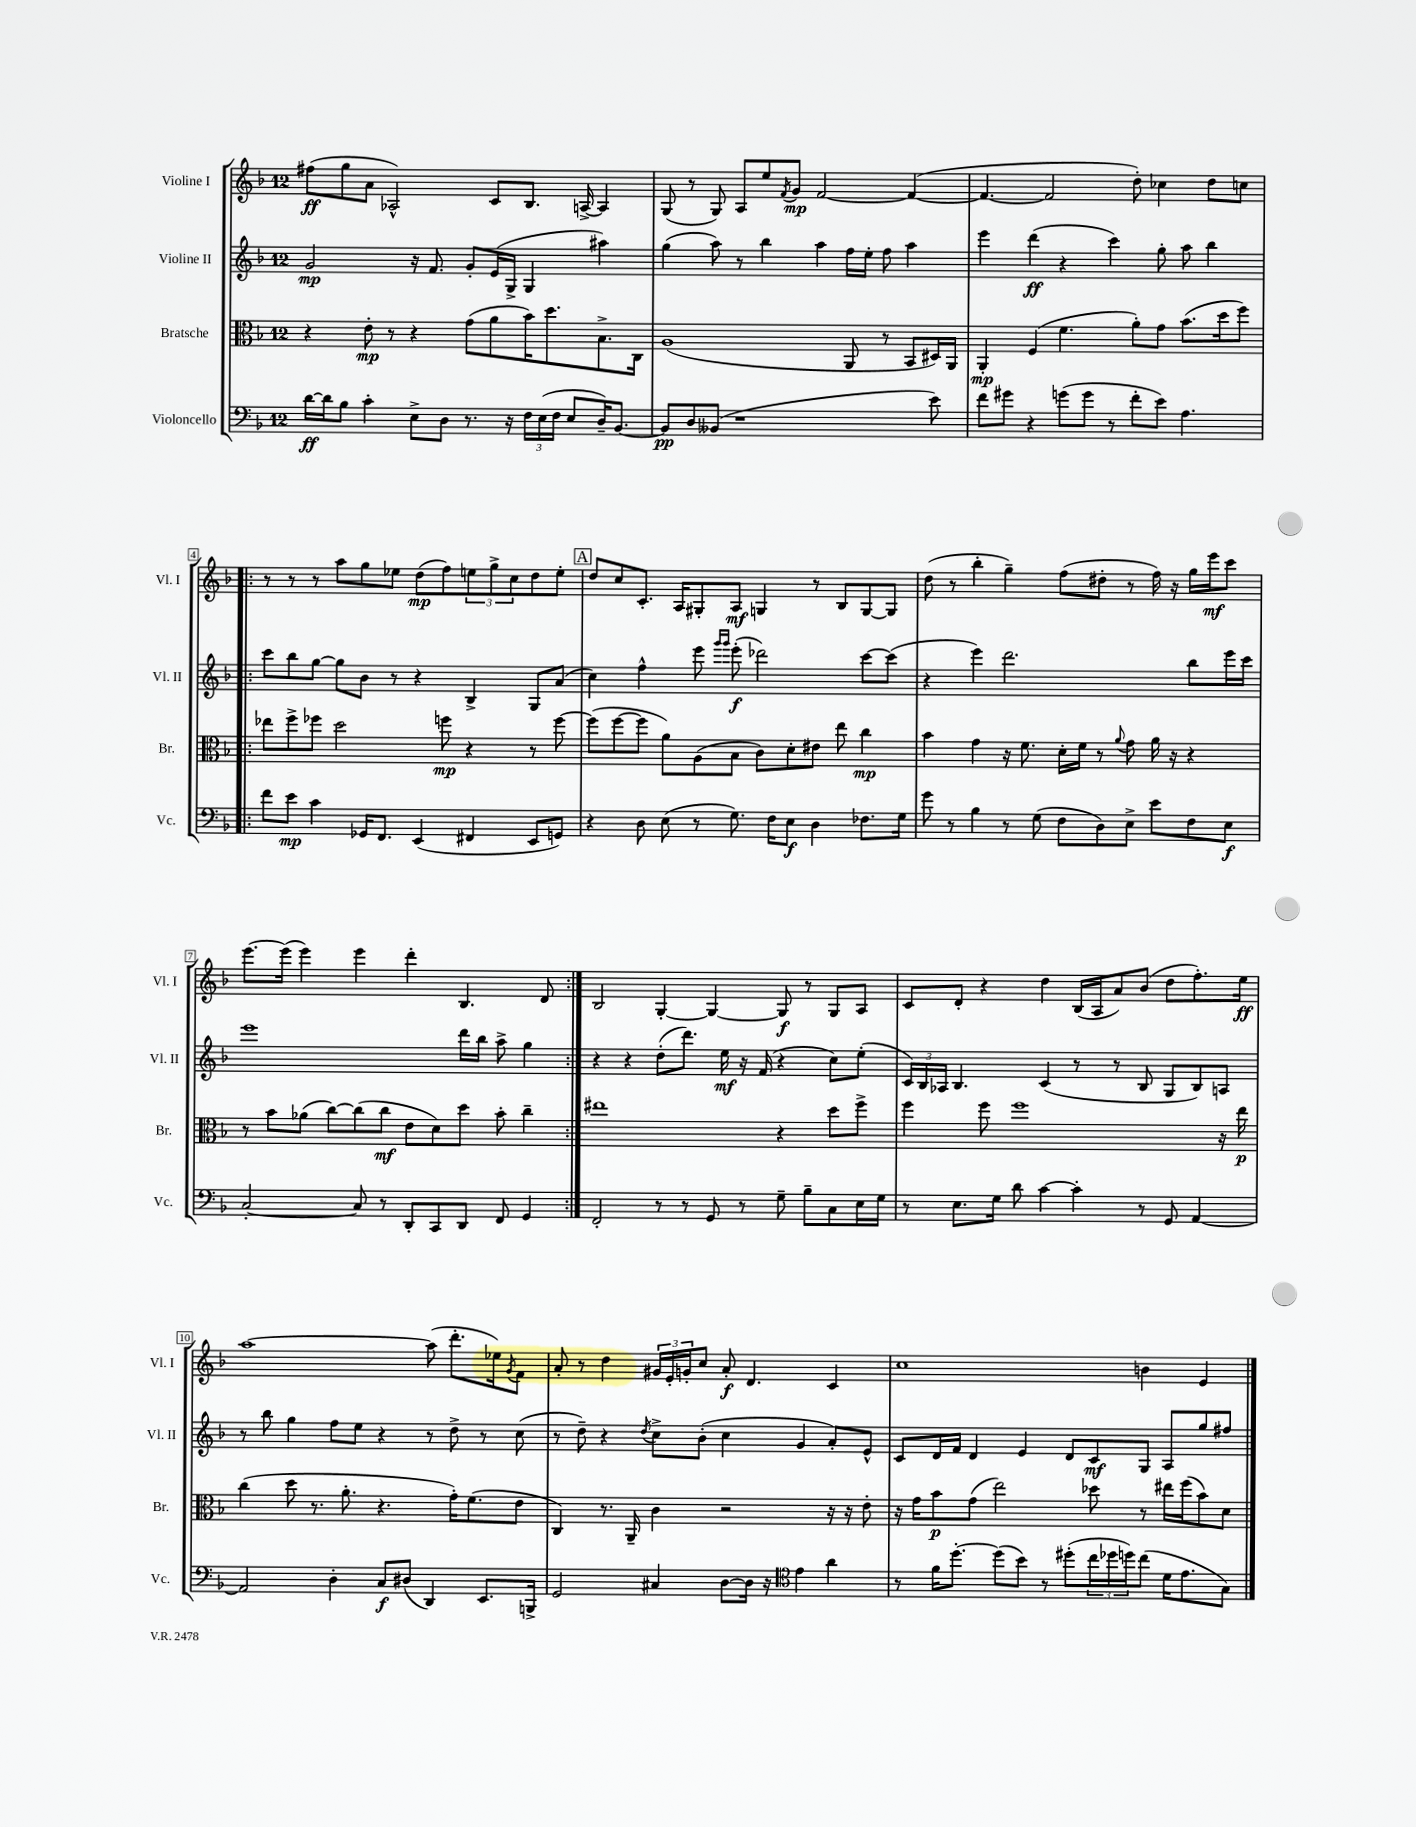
<<
\new StaffGroup <<
\new Staff = "s0" \with { instrumentName = "Violine I" shortInstrumentName = "Vl. I" } {
    \clef treble \key f \major \once \override Staff.TimeSignature.style = #'single-digit \time 12/8
    fis''8\ff( g''8 a'8 aes2-^) c'8 bes8. a16~-> a4 |
    g8( r8 g8) a8 e''8 \acciaccatura { f'8 } g'8\mp f'2~ f'4~( |
    f'4.~ f'2 d''8-.) ces''4 d''8 c''8 |
    \repeat volta 2 { r8 r8 r8 a''8 g''8 ees''8 d''8\mp( f''8) \tuplet 3/2 { e''8 g''8-> c''8 } d''8 e''8-. |
    \mark \markup { \box "A" } d''8 c''8 c'8.-. a16 gis8-. a8\mf g4 r8 bes8 g8~ g8 |
    d''8( r8 bes''4-. g''4--) f''8( dis''8-. r8 f''16) r16 g''16 e'''16\mf c'''8 |
    e'''8.~ e'''16( e'''4) e'''4 d'''4-. bes4. d'8 | }
    bes2 g4~-. g4~ g8\f r8 g8 a8 |
    c'8 d'8-. r4 d''4 bes16( a16 a'8) bes'8( d''8 f''8.-.) e''16\ff |
    a''1~ a''8( d'''8.-. ees''16) \acciaccatura { g'8 } f'8 |
    a'8-. r8 d''4 \tuplet 3/2 { gis'16 e'16-. g'16-. } c''8 a'8-.\f d'4. c'4 |
    c''1 b'4 e'4 \bar "|." |
}
\new Staff = "s1" \with { instrumentName = "Violine II" shortInstrumentName = "Vl. II" } {
    \clef treble \key f \major \once \override Staff.TimeSignature.style = #'single-digit \time 12/8
    g'2\mp r16 f'8. g'8-. e'16( g16-> g4 ais''4) |
    g''4( a''8) r8 bes''4 a''4 f''16 e''16-. f''8 a''4 |
    e'''4 d'''4\ff( r4 c'''4) g''8-. a''8 bes''4 |
    \repeat volta 2 { c'''8 bes''8 g''8~ g''8 bes'8 r8 r4 bes4-> g8 a'8( |
    \mark \markup { \box "A" } c''4) f''4-^ e'''8 \grace { g'''16 g'''16 } e'''8-.\f( des'''2) c'''8~ c'''8( |
    r4 e'''4) d'''2. bes''8 e'''16 c'''16 |
    e'''1 d'''16 bes''16 a''8-> g''4 | }
    r4 r4 d''8-.( d'''8.) e''16\mf r16 f'16( r4 c''8) e''8-.( |
    \tuplet 3/2 { c'16) bes16 aes16 } bes4. c'4( r8 r8 bes8 g8 bes8) a8 |
    r8 bes''8 g''4 f''8 e''8 r4 r8 d''8-> r8 c''8( |
    r8 d''8--) r4 \acciaccatura { d''8 } c''8-> bes'8-.( c''4 g'4 a'8-.) e'8-^ |
    c'8 d'16 f'16 d'4 e'4 d'8 c'8\mf g8 a8 g''8 fis''8 \bar "|." |
}
\new Staff = "s2" \with { instrumentName = "Bratsche" shortInstrumentName = "Br." } {
    \clef alto \key f \major \once \override Staff.TimeSignature.style = #'single-digit \time 12/8
    r4 e'8-.\mp r8 r4 g'8( a'8 bes'16) d''8. bes8.-> c16 |
    a1( a,8 r8 bes,8 dis16) a,16 |
    a,4-.\mp f4( f'4. a'8-.) g'8 bes'8.( d''16 f''8) |
    \repeat volta 2 { ees''8 f''8-> fes''8 d''2 f''8\mp r4 r8 f''8~ |
    \mark \markup { \box "A" } f''8( f''8~ f''8 a'8) a8( bes8 c'8) d'8-. eis'8 e''8 c''4\mp |
    bes'4 g'4 r16 f'8. d'16-. f'16 r8 \appoggiatura { a'8 } g'8 a'16 r16 r4 |
    r8 bes'8 aes'8( c''8~) c''8( c''8\mf e'8 d'8) d''8 bes'8-. c''4-- | }
    eis''1 r4 d''8 f''8-> |
    f''4 f''8 f''1 r16 e''16\p |
    c''4( d''8 r8. a'8.-. r4. g'16-.) f'8.( e'8 |
    c4) r8. a,16-- c'4 r2 r16 r16 e'8-. |
    r16 g'16 bes'8\p g'8( e''2) des''8 r8 eis''16 f''16( bes'8) d'8 \bar "|." |
}
\new Staff = "s3" \with { instrumentName = "Violoncello" shortInstrumentName = "Vc." } {
    \clef bass \key f \major \once \override Staff.TimeSignature.style = #'single-digit \time 12/8
    d'16~\ff d'16 bes8 c'4-. e8-> d8 r8. r16 \tuplet 3/2 { f16 e16( f16 } e8 d16--) bes,8.~ |
    bes,8\pp d8 beses,8( r1 e'8) |
    f'8 gis'8 r4 g'8( g'8 r8 f'8-. e'8) a4. |
    \repeat volta 2 { f'8 e'8\mp c'4 ges,16 f,8. e,4( fis,4 e,8 g,8) |
    \mark \markup { \box "A" } r4 d8 e8( r8 g8.) f16 e8\f d4 fes8. g16 |
    g'8 r8 bes4 r8 g8( f8 d8) e8-> e'8 f8 e8\f |
    c2~-. c8 r8 d,8-. c,8 d,8 f,8 g,4 | }
    f,2-. r8 r8 g,8 r8 g8-- bes8-- c8 e16 g16 |
    r8 e8. g16 d'8 c'4~ c'4-. r8 g,8 a,4~ |
    a,2 d4-. c8\f dis8( d,4) e,8. b,,16-> |
    g,2 cis4 d8~ d16 r16 \clef tenor e'4 a'4 |
    r8 f'16 d''8.~-. d''8( bes'8) r8 dis''8-.( \tuplet 3/2 { c''16 des''16 d''16) } c''8( d'16 e'8. g8) \bar "|." |
}
>>
>>
\layout { \context { \Score \override BarNumber.stencil = #(make-stencil-boxer 0.1 0.3 ly:text-interface::print) } }
